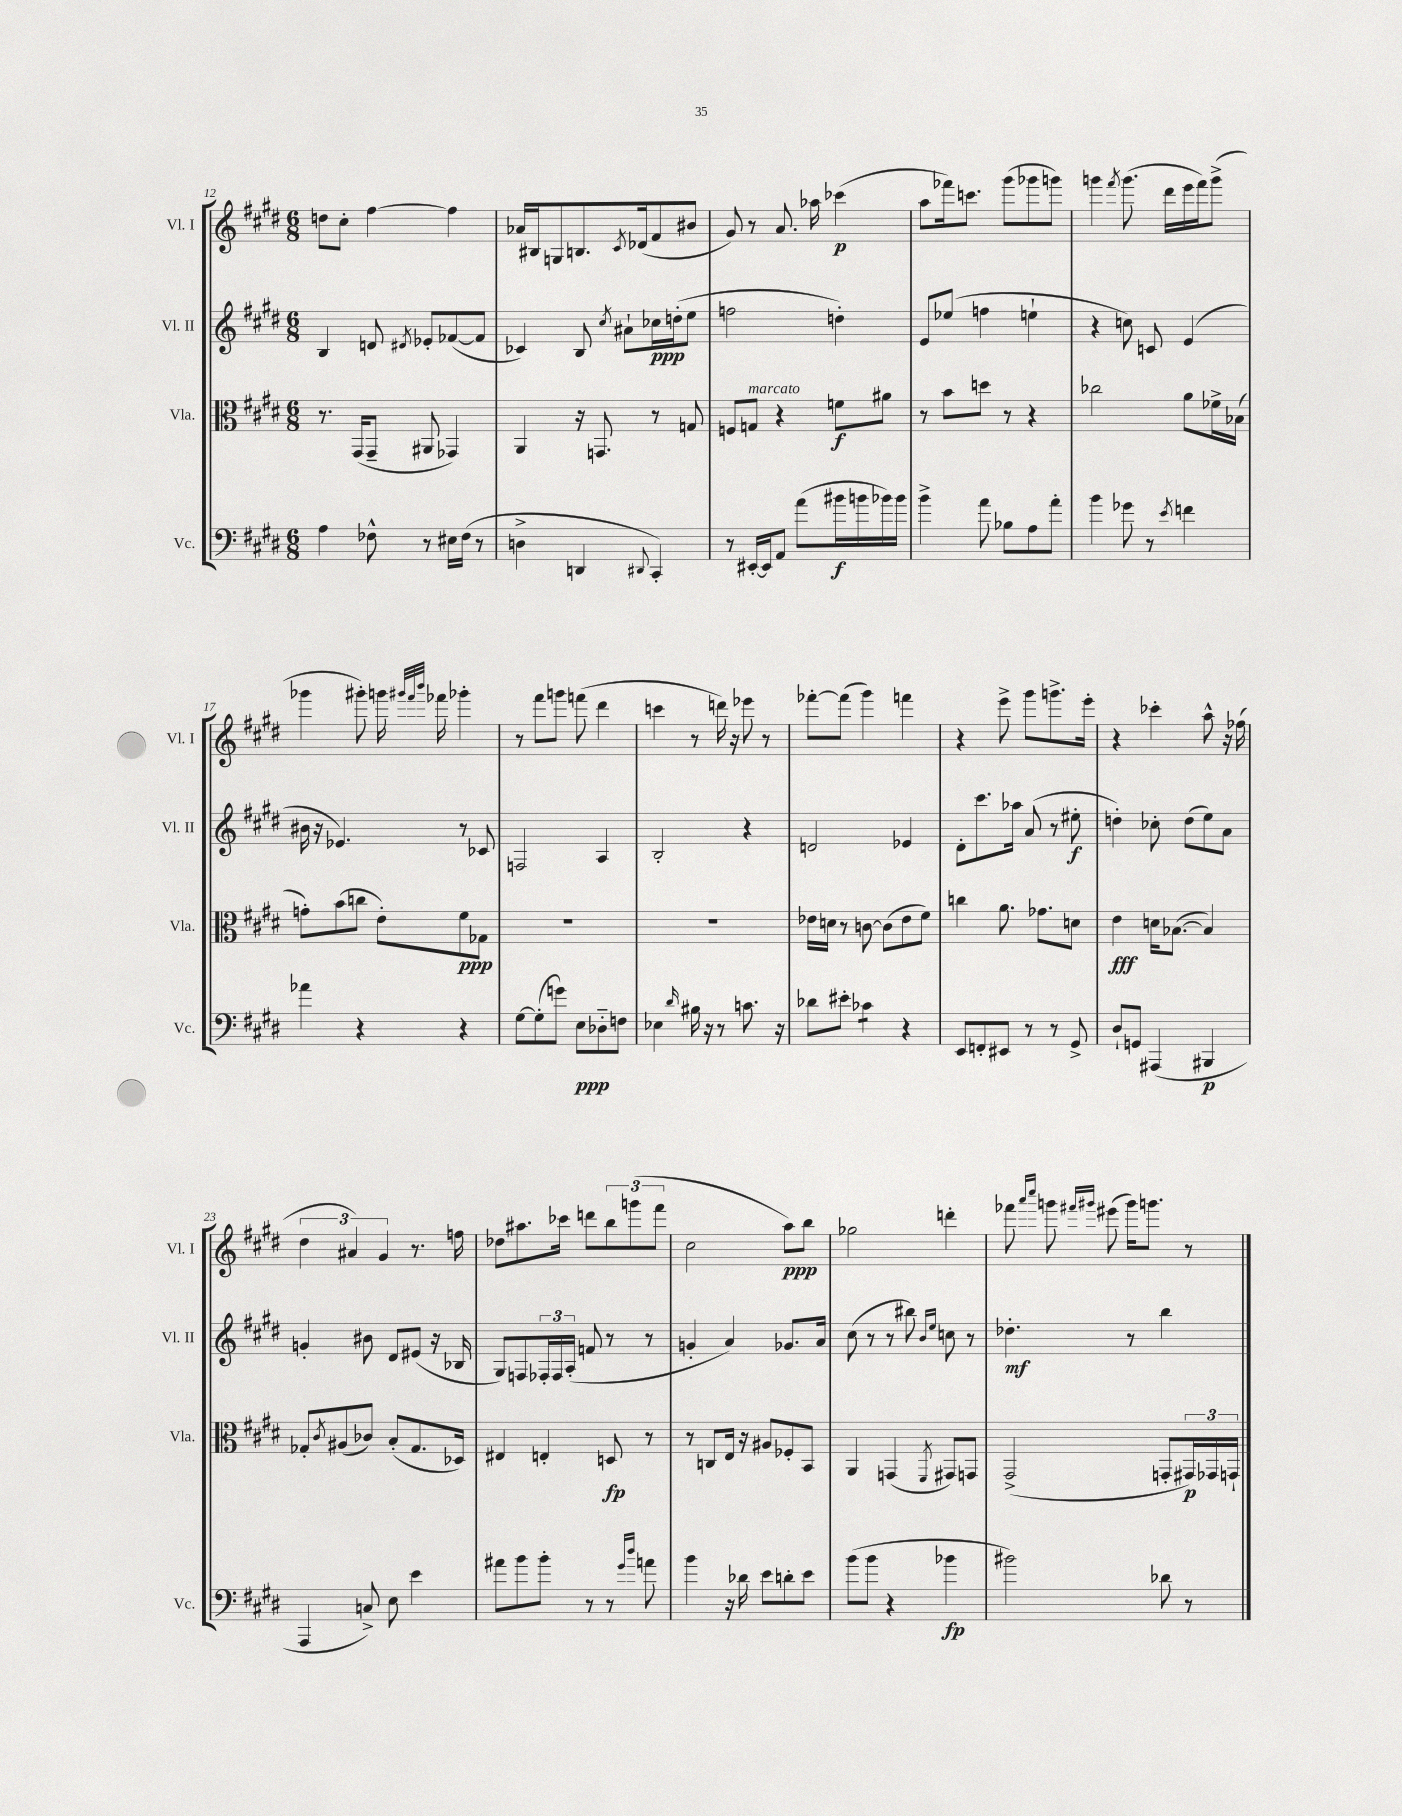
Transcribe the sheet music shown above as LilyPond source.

<<
\new StaffGroup <<
\new Staff = "s0" \with { instrumentName = "Vl. I" shortInstrumentName = "Vl. I" } {
    \clef treble \key e \major \numericTimeSignature \time 6/8
    d''8 cis''8-. fis''4~ fis''4 |
    aes'16 bis16 g8 b8. \acciaccatura { cis'8 } des'16( fis'8 bis'8 |
    gis'8) r8 a'8. aes''16 ces'''4\p( |
    a''8 fes'''16) c'''8. gis'''8( ges'''8 g'''8) |
    g'''4 \acciaccatura { fis'''8 } g'''8.( dis'''16 e'''16 fis'''16) g'''8->( |
    ges'''4 gis'''8-.) g'''16 \grace { gis'''32 fis'''32 b'''32 } fes'''16 ges'''4-. |
    r8 fis'''8 g'''8 f'''8( dis'''4 |
    c'''4 r8 d'''16) r16 ees'''8 r8 |
    fes'''8~-. fes'''8( gis'''4) f'''4 |
    r4 e'''8-> gis'''8 g'''8.-> e'''16-. |
    r4 ces'''4-. a''8-^ r16 fes''16( |
    \tuplet 3/2 { dis''4 ais'4) gis'4 } r8. f''16 |
    des''8 ais''8. ces'''16 d'''8 \tuplet 3/2 { b''8 g'''8( fis'''8 } |
    cis''2 a''8\ppp) b''8 |
    ges''2 d'''4-. |
    fes'''8 \grace { a'''16 cis''''16 } g'''8 \grace { fis'''16 gis'''16 } eis'''8( gis'''16) g'''8. r8 \bar "|." |
}
\new Staff = "s1" \with { instrumentName = "Vl. II" shortInstrumentName = "Vl. II" } {
    \clef treble \key e \major \numericTimeSignature \time 6/8
    b4 d'8 \acciaccatura { dis'8 } ees'8-. fes'8~( fes'8 |
    ces'4) b8 \acciaccatura { cis''8 } ais'8-! ces''16\ppp d''16-.( e''8 |
    f''2 d''4-.) |
    e'8 ees''8( f''4 e''4-! |
    r4 c''8) c'8 e'4( |
    bis'16 r16 ees'4.) r8 ces'8 |
    f2 a4 |
    b2-. r4 |
    d'2 ees'4 |
    dis'8-. cis'''8. aes''16 a'8( r8 eis''8-.\f |
    d''4-.) ces''8-. d''8( e''8) a'8 |
    g'4-. bis'8 dis'8 eis'8( r16 bes16 |
    gis8) f8 \tuplet 3/2 { fes16-. fes16 a16-.( } f'8 r8 r8 |
    g'4-. a'4) ges'8. a'16 |
    cis''8( r8 r8 bis''8) \grace { b'16 e''16 } c''8 r8 |
    des''4.-.\mf r8 b''4 \bar "|." |
}
\new Staff = "s2" \with { instrumentName = "Vla." shortInstrumentName = "Vla." } {
    \clef alto \key e \major \numericTimeSignature \time 6/8
    r8. gis,16( gis,8-- ais,8 ges,4) |
    a,4 r16 g,8. r8 g8 |
    f8 g8^\markup { \italic "marcato" } r4 f'8\f ais'8 |
    r8 b'8 d''8 r8 r4 |
    ces''2 a'8 fes'16-> bes16( |
    g'8-.) b'8( c''8 e'8-.) fis'8\ppp ges8 |
    R2. |
    R2. |
    ees'16 d'16 r8 c'8~ c'8( ees'8 fis'8) |
    c''4 a'8. ges'8. d'8 |
    e'4\fff d'16 bes8.~( bes4) |
    ges8-. \acciaccatura { cis'8 } ais8( ces'8) b8-.( ges8. des16) |
    eis4 e4-. d8\fp r8 |
    r8 c8 e16 r16 ais8 fes8-. b,8 |
    a,4 g,4( \acciaccatura { fis,8 } gis,8) g,8 |
    gis,2->( g,8-. \tuplet 3/2 { gis,16\p) ges,16 g,16-! } \bar "|." |
}
\new Staff = "s3" \with { instrumentName = "Vc." shortInstrumentName = "Vc." } {
    \clef bass \key e \major \numericTimeSignature \time 6/8
    a4 fes8-^ r8 eis16 fes16( r8 |
    d4-> d,4 \appoggiatura { dis,8 } cis,4-.) |
    r8 eis,16~-. eis,16 a,8 a'8( bis'16\f b'16 bes'16) bes'16 |
    b'4-> a'8 bes8 a8 a'8-. |
    b'4 ges'8 r8 \acciaccatura { e'8 } f'4 |
    aes'4 r4 r4 |
    gis8~ gis8-.( g'8) e8\ppp des8-_ f8 |
    ees4 \grace { dis'16 } bis16 r16 r8 c'8. r16 |
    des'8 eis'8-. ces'4:8 r4 |
    e,8 f,8-. eis,8 r8 r8 gis,8-> |
    dis8-! g,8 ais,,4( bis,,4\p |
    a,,4 c8->) e8 e'4 |
    ais'8 b'8 b'8-. r8 r8 \grace { gis'16 dis''16 } a'8 |
    b'4 r16 des'16 e'8 d'8-. e'8 |
    b'8( b'8 r4 bes'4\fp |
    bis'2) des'8 r8 \bar "|." |
}
>>
>>
\layout { \context { \Score currentBarNumber = #12 } }
